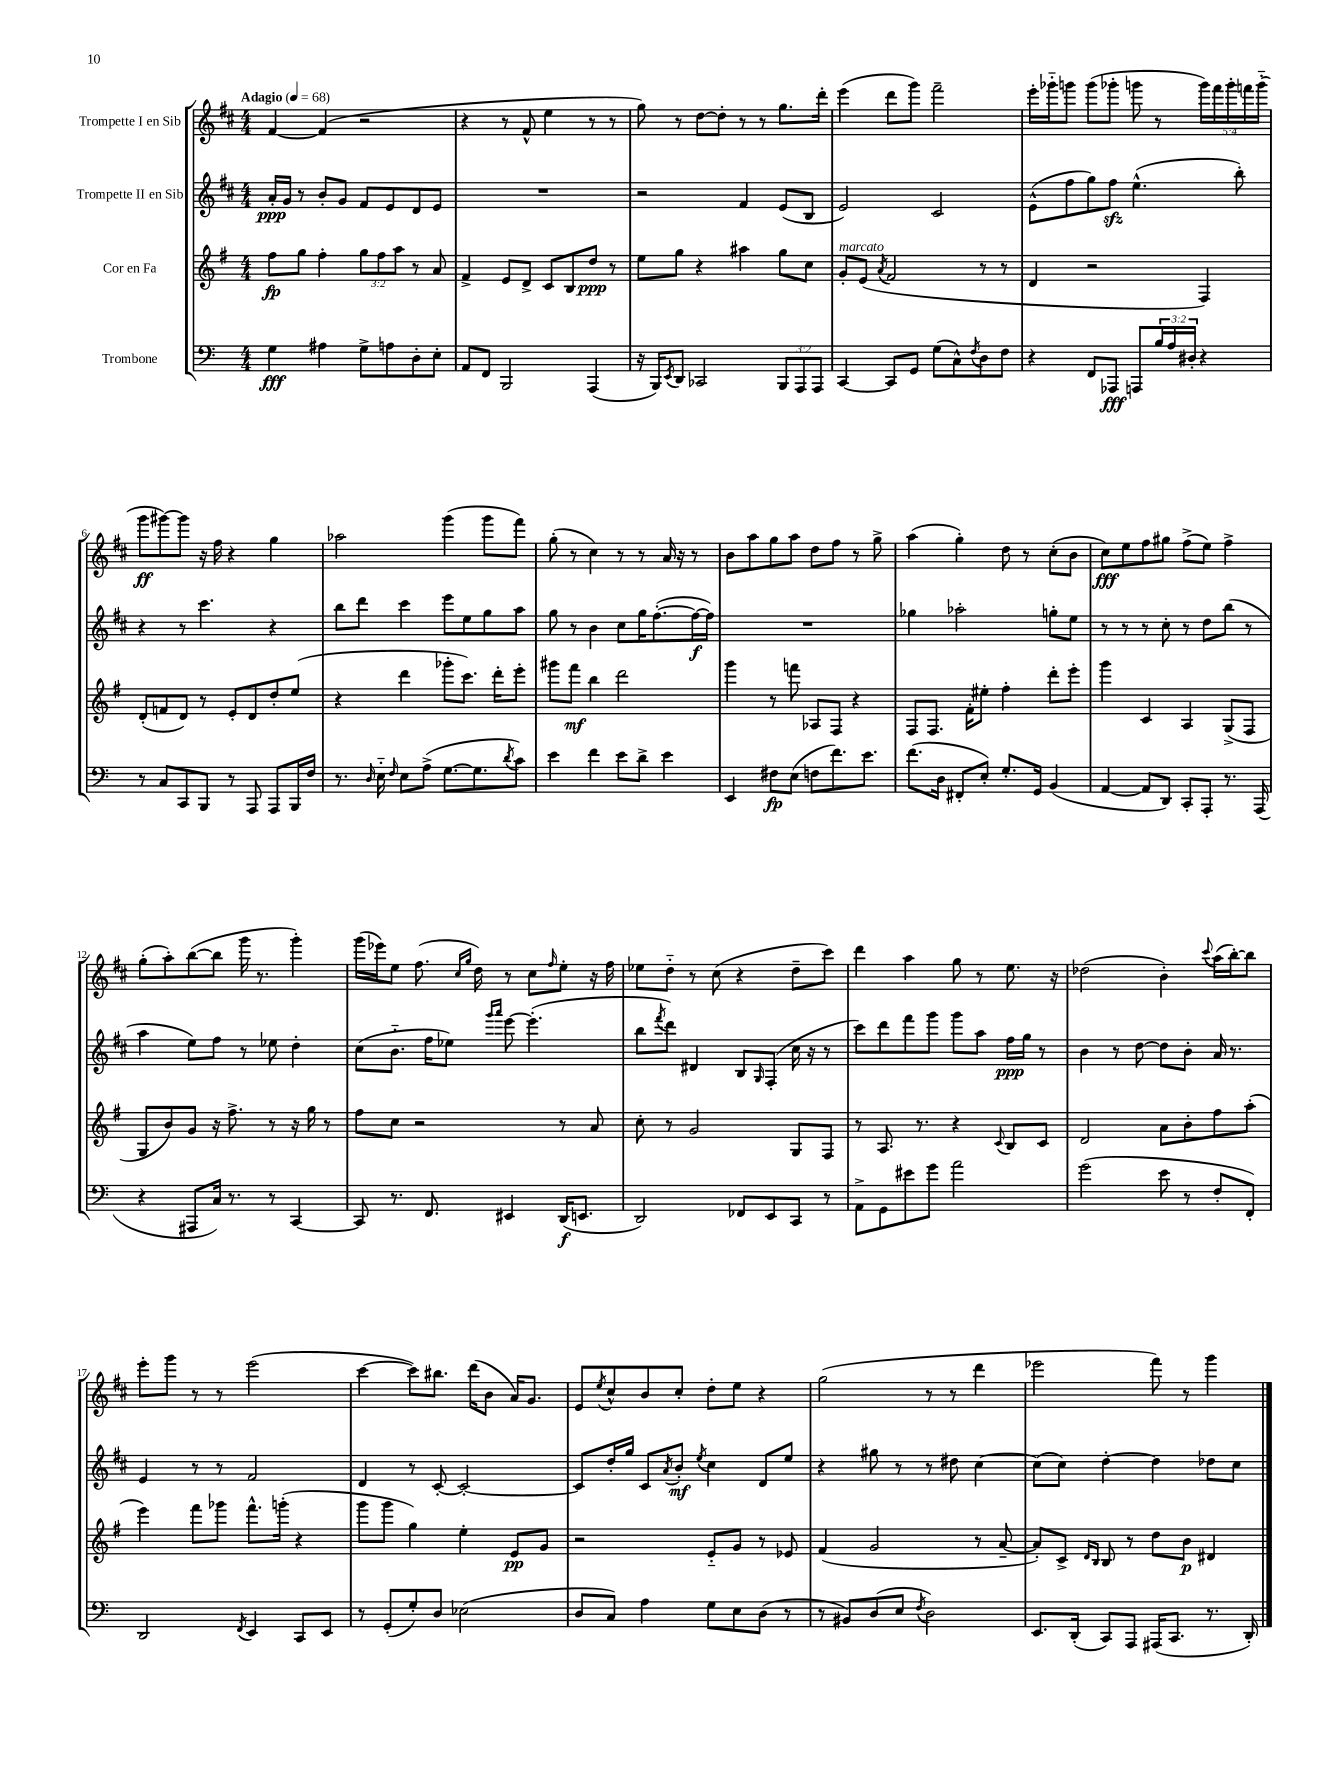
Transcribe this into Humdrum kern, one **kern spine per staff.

**kern	**dynam	**kern	**dynam	**kern	**dynam	**kern	**dynam
*part4	*part4	*part3	*part3	*part2	*part2	*part1	*part1
*staff4	*staff4	*staff3	*staff3	*staff2	*staff2	*staff1	*staff1
*I"Trombone	*	*I"Cor en Fa	*	*I"Trompette II en Sib	*	*I"Trompette I en Sib	*
*clefF4	*	*clefG2	*	*clefG2	*	*clefG2	*
*k[]	*	*k[f#]	*	*k[f#c#]	*	*k[f#c#]	*
*M4/4	*	*M4/4	*	*M4/4	*	*M4/4	*
*MM68	*	*MM68	*	*MM68	*	*MM68	*
=1	=1	=1	=1	=1	=1	=1	=1
!	!	!	!	!	!	!LO:TX:a:B:t=Adagio	!
4G\	fff	8ff#\L	fp	16a'/LL	ppp	[4f#/	.
.	.	.	.	16g/JJ	.	.	.
.	.	8gg\J	.	8r	.	.	.
4A#X\	.	4ff#'\	.	8b'/L	.	(4f#/]	.
.	.	.	.	8g/J	.	.	.
8G^\L	.	12gg\L	.	8f#/L	.	2r	.
.	.	12ff#\	.	.	.	.	.
8An\	.	.	.	8e/	.	.	.
.	.	12aa\J	.	.	.	.	.
8D'\	.	8r	.	8d/	.	.	.
8E'\J	.	8a/	.	8e/J	.	.	.
=2	=2	=2	=2	=2	=2	=2	=2
8AA/L	.	4f#^/	.	1r	.	4r	.
8FF/J	.	.	.	.	.	.	.
2BBB/	.	8e/L	.	.	.	8r	.
.	.	8d^/J	.	.	.	8f#^^/	.
.	.	8c/L	.	.	.	4ee\	.
.	.	8B/	.	.	.	.	.
(4AAA/	.	8dd/J	ppp	.	.	8r	.
.	.	8r	.	.	.	8r	.
=3	=3	=3	=3	=3	=3	=3	=3
16r	.	8ee\L	.	2r	.	8gg\)	.
16BBB/KL)	.	.	.	.	.	.	.
8qEE/	.	.	.	.	.	.	.
8DD/J	.	8gg\J	.	.	.	8r	.
2CC-X/	.	4r	.	.	.	[8dd\L	.
.	.	.	.	.	.	8dd'\J]	.
.	.	4aa#X\	.	4f#/	.	8r	.
.	.	.	.	.	.	8r	.
12BBB/L	.	8gg\L	.	(8e/L	.	8.gg\L	.
12AAA/	.	.	.	.	.	.	.
.	.	8cc\J	.	8B/J	.	.	.
12AAA/J	.	.	.	.	.	.	.
.	.	.	.	.	.	16ddd'\Jk	.
=4	=4	=4	=4	=4	=4	=4	=4
!	!	!LO:TX:a:i:t=marcato	!	!	!	!	!
[4CC/	.	8g'/L	.	2e/)	.	(4eee\	.
.	.	(8e/J	.	.	.	.	.
.	.	8qa/	.	.	.	.	.
8CC/L]	.	2f#/	.	.	.	8ddd\L	.
8GG/J	.	.	.	.	.	8ggg\J)	.
(8G\L	.	.	.	2c#/	.	2fff#~\	.
8C^^\)	.	.	.	.	.	.	.
8qF/	.	.	.	.	.	.	.
8D\	.	8r	.	.	.	.	.
8F\J	.	8r	.	.	.	.	.
=5	=5	=5	=5	=5	=5	=5	=5
4r	.	4d/	.	(8e^^\L	.	16eee'\LL	.
.	.	.	.	.	.	16ggg-X\J	.
.	.	.	.	8ff#\	.	8gggn\J	.
8FF/L	.	2r	.	8gg\)	.	(8ggg\L	.
8AAA-X/J	fff	.	.	8ff#zz\J	.	8ggg-X'\J	.
8AAAn/L	.	.	.	(4.ee^^\	.	8gggn\	.
24B/L	.	.	.	.	.	8r	.
24A/	.	.	.	.	.	.	.
24D#X'/JJ	.	.	.	.	.	.	.
4r	.	4F#/)	.	.	.	20ggg\LL)	.
.	.	.	.	.	.	20fff#\	.
.	.	.	.	.	.	20ggg'\	.
.	.	.	.	8bb'\)	.	.	.
.	.	.	.	.	.	20fffn\	.
.	.	.	.	.	.	(20ggg\JJ	.
!!LO:LB:g=z
=6	=6	=6	=6	=6	=6	=6	=6
8r	.	(8d'/L	.	4r	.	8ggg\L	ff
8C/L	.	8fn/	.	.	.	[8ggg#X\)	.
8CC/	.	8d/J)	.	8r	.	8ggg#\J]	.
8BBB/J	.	8r	.	4.ccc#\	.	16r	.
.	.	.	.	.	.	16ff#\	.
8r	.	8e'/L	.	.	.	4r	.
8AAA/	.	8d/	.	.	.	.	.
8AAA/L	.	8dd'/	.	4r	.	4gg\	.
16BBB/L	.	(8ee/J	.	.	.	.	.
16F/JJ	.	.	.	.	.	.	.
=7	=7	=7	=7	=7	=7	=7	=7
8.r	.	4r	.	8bb\L	.	2aa-X\	.
.	.	.	.	8ddd\J	.	.	.
16qqD/	.	.	.	.	.	.	.
16E\	.	.	.	.	.	.	.
16qqF/	.	.	.	.	.	.	.
8E\L	.	4ddd\	.	4ccc#\	.	.	.
(8A^\J	.	.	.	.	.	.	.
[8.G\L	.	8ggg-X'\L	.	8eee\L	.	(4ggg\	.
.	.	8.ccc\J)	.	8ee\	.	.	.
8.G\]	.	.	.	.	.	.	.
.	.	.	.	8gg\	.	8ggg\L	.
.	.	16ddd'\KL	.	.	.	.	.
8qd/	.	.	.	.	.	.	.
8c\J)	.	8eee'\J	.	8aa\J	.	8fff#\J)	.
=8	=8	=8	=8	=8	=8	=8	=8
4e\	.	8ggg#X\L	.	8gg\	.	(8gg'\	.
.	.	8fff#\J	mf	8r	.	8r	.
4f\	.	4bb\	.	4b\	.	4cc#\)	.
8e\L	.	2ddd\	.	8cc#\L	.	8r	.
8d^\J	.	.	.	16gg\K	.	8r	.
.	.	.	.	([8.ff#'\	.	.	.
4e\	.	.	.	.	.	16a/	.
.	.	.	.	.	.	16r	.
.	.	.	.	16ff#\L_	f	8r	.
.	.	.	.	16ff#\JJ])	.	.	.
=9	=9	=9	=9	=9	=9	=9	=9
4EE/	.	4ggg\	.	1r	.	8b\L	.
.	.	.	.	.	.	8aa\	.
8F#X\L	fp	8r	.	.	.	8gg\	.
(8E\J	.	8fffn\	.	.	.	8aa\J	.
8Fn\L	.	8A-X/L	.	.	.	8dd\L	.
8.f\)	.	8F#/J	.	.	.	8ff#\J	.
.	.	4r	.	.	.	8r	.
8.e\J	.	.	.	.	.	.	.
.	.	.	.	.	.	8gg^\	.
=10	=10	=10	=10	=10	=10	=10	=10
(8.f\L	.	8F#/L	.	4gg-X\	.	(4aa\	.
.	.	8.F#/J	.	.	.	.	.
16D\Jk	.	.	.	.	.	.	.
8FF#X'/L	.	.	.	2aa-X'\	.	4gg'\)	.
.	.	16f#'\KL	.	.	.	.	.
8E'/J)	.	8ee#X'\J	.	.	.	.	.
8.G'/L	.	4ff#'\	.	.	.	8dd\	.
.	.	.	.	.	.	8r	.
16GG/Jk	.	.	.	.	.	.	.
(4BB/	.	8ddd'\L	.	8ggn'\L	.	(8cc#'\L	.
.	.	8eee'\J	.	8ee\J	.	8b\J	.
=11	=11	=11	=11	=11	=11	=11	=11
[4AA/	.	4ggg\	.	8r	.	8cc#\L)	fff
.	.	.	.	8r	.	8ee\	.
8AA/L]	.	4c/	.	8r	.	8ff#\	.
8DD/J)	.	.	.	8cc#'\	.	8gg#X\J	.
8CC'/L	.	4A/	.	8r	.	(8ff#^\L	.
8AAA'/J	.	.	.	8dd\L	.	8ee\J)	.
8.r	.	(8G^/L	.	(8bb\J	.	4ff#^\	.
.	.	8F#/J	.	8r	.	.	.
(16AAA/	.	.	.	.	.	.	.
!!LO:LB:g=z
=12	=12	=12	=12	=12	=12	=12	=12
4r	.	8G/L	.	4aa\	.	(8gg'\L	.
.	.	8b/)	.	.	.	8aa'\)	.
8AAA#X/L	.	8g/J	.	8ee\L)	.	([8bb\	.
16C/Jk)	.	16r	.	8ff#\J	.	8bb\J]	.
8.r	.	8.ff#^\	.	.	.	.	.
.	.	.	.	8r	.	16ggg\	.
.	.	.	.	.	.	8.r	.
8r	.	8r	.	8ee-X\	.	.	.
[4CC/	.	16r	.	4dd'\	.	4ggg'\)	.
.	.	16gg\	.	.	.	.	.
.	.	8r	.	.	.	.	.
=13	=13	=13	=13	=13	=13	=13	=13
8CC/]	.	8ff#\L	.	(8cc#\L	.	(16ggg\LL	.
.	.	.	.	.	.	16eee-X\J)	.
8.r	.	8cc\J	.	8.b\J	.	8ee\J	.
.	.	2r	.	.	.	(8.ff#\	.
8.FF/	.	.	.	16ff#\KL	.	.	.
.	.	.	.	8ee-X\J)	.	.	.
.	.	.	.	.	.	16qqcc#/LL	.
.	.	.	.	.	.	16qqgg/JJ	.
.	.	.	.	.	.	16dd\)	.
.	.	.	.	16qqggg/LL	.	.	.
.	.	.	.	16qqaaa/JJ	.	.	.
4EE#X/	.	.	.	[8eee\	.	8r	.
.	.	.	.	(4.eee'\]	.	8cc#\L	.
.	.	.	.	.	.	16qqff#/	.
(16DD/KL	f	8r	.	.	.	8ee'\J	.
8.EEn/J	.	.	.	.	.	.	.
.	.	8a/	.	.	.	16r	.
.	.	.	.	.	.	16ff#\	.
=14	=14	=14	=14	=14	=14	=14	=14
2DD/)	.	8cc'\	.	8bb\L	.	8ee-X\L	.
.	.	.	.	8qfff#/	.	.	.
.	.	8r	.	8ddd\J)	.	8dd\J	.
.	.	2g/	.	4d#X/	.	8r	.
.	.	.	.	.	.	(8cc#\	.
8FF-X/L	.	.	.	8B/L	.	4r	.
.	.	.	.	16qqG/	.	.	.
8EE/	.	.	.	(8F#'/J	.	.	.
8CC/J	.	8G/L	.	16cc#\	.	8dd~\L	.
.	.	.	.	16r	.	.	.
8r	.	8F#/J	.	8r	.	8ccc#\J)	.
=15	=15	=15	=15	=15	=15	=15	=15
8AA^\L	.	8r	.	8ccc#\L)	.	4ddd\	.
8GG\	.	8.A/	.	8ddd\	.	.	.
8e#X\	.	.	.	8fff#\	.	4aa\	.
.	.	8.r	.	.	.	.	.
8g\J	.	.	.	8ggg\J	.	.	.
2a\	.	4r	.	8ggg\L	.	8gg\	.
.	.	.	.	8aa\J	.	8r	.
.	.	8qqc/	.	.	.	.	.
.	.	8B/L	.	16ff#\LL	ppp	8.ee\	.
.	.	.	.	16gg\JJ	.	.	.
.	.	8c/J	.	8r	.	.	.
.	.	.	.	.	.	16r	.
=16	=16	=16	=16	=16	=16	=16	=16
(2g\	.	2d/	.	4b\	.	(2dd-X\	.
.	.	.	.	8r	.	.	.
.	.	.	.	[8dd\	.	.	.
8e\	.	8a\L	.	8dd\L]	.	4b'\)	.
8r	.	8b'\	.	8b'\J	.	.	.
.	.	.	.	.	.	8qqccc#/	.
8F'/L	.	8ff#\	.	16a/	.	(16aa\LL	.
.	.	.	.	8.r	.	[16bb'\J)	.
8FF'/J)	.	(8aa'\J	.	.	.	8bb\J]	.
!!LO:LB:g=z
=17	=17	=17	=17	=17	=17	=17	=17
2DD/	.	4eee\)	.	4e/	.	8eee'\L	.
.	.	.	.	.	.	8ggg\J	.
.	.	8fff#\L	.	8r	.	8r	.
.	.	8ggg-X\J	.	8r	.	8r	.
8qFF/	.	.	.	.	.	.	.
4EE/	.	8.fff#^^\L	.	2f#/	.	(2eee\	.
.	.	(16gggn'\Jk	.	.	.	.	.
8CC/L	.	4r	.	.	.	.	.
8EE/J	.	.	.	.	.	.	.
=18	=18	=18	=18	=18	=18	=18	=18
8r	.	8ggg\L	.	4d/	.	[4ccc#\	.
(8GG'/L	.	8ggg\J	.	.	.	.	.
8G'/)	.	4gg\)	.	8r	.	8ccc#\L])	.
8D/J	.	.	.	[8c#'/	.	8.bb#X\J	.
(2E-X\	.	4ee'\	.	2c#'/_	.	.	.
.	.	.	.	.	.	(16ddd\KL	.
.	.	.	.	.	.	8b\J	.
.	.	8e/L	pp	.	.	16a/KL)	.
.	.	.	.	.	.	8.g/J	.
.	.	8g/J	.	.	.	.	.
=19	=19	=19	=19	=19	=19	=19	=19
8D/L	.	2r	.	8c#/L]	.	8e/L	.
.	.	.	.	.	.	8qee/	.
8C/J)	.	.	.	16dd'/L	.	8cc#^^/	.
.	.	.	.	16gg/JJ	.	.	.
4A\	.	.	.	8c#/L	.	8b/	.
.	.	.	.	8qa/	.	.	.
.	.	.	.	8b'/J	mf	8cc#'/J	.
.	.	.	.	8qee/	.	.	.
8G\L	.	8e/L	.	4cc#\	.	8dd'\L	.
8E\	.	8g/J	.	.	.	8ee\J	.
(8D\J	.	8r	.	8d/L	.	4r	.
8r	.	8e-X/	.	8ee/J	.	.	.
=20	=20	=20	=20	=20	=20	=20	=20
8r	.	(4f#/	.	4r	.	(2gg\	.
8BB#X/L)	.	.	.	.	.	.	.
(8D/	.	2g/	.	8gg#X\	.	.	.
8E/J	.	.	.	8r	.	.	.
8qF/	.	.	.	.	.	.	.
2D\)	.	.	.	8r	.	8r	.
.	.	.	.	8dd#X\	.	8r	.
.	.	8r	.	[4cc#\	.	4ddd\	.
.	.	[8a~/	.	.	.	.	.
=21	=21	=21	=21	=21	=21	=21	=21
8.EE/L	.	8a'/L])	.	(8cc#\L]	.	2eee-X\	.
.	.	8c^/J	.	8cc#\J)	.	.	.
(16DD'/Jk	.	.	.	.	.	.	.
.	.	16qqd/LL	.	.	.	.	.
.	.	16qqB/JJ	.	.	.	.	.
8CC/L)	.	8B/	.	[4dd'\	.	.	.
8AAA/J	.	8r	.	.	.	.	.
(16AAA#X/KL	.	8dd\L	.	4dd\]	.	8fff#\)	.
8.CC/J	.	.	.	.	.	.	.
.	.	8b\J	p	.	.	8r	.
8.r	.	4d#X/	.	8dd-X\L	.	4ggg\	.
.	.	.	.	8cc#\J	.	.	.
16DD'/)	.	.	.	.	.	.	.
==	==	==	==	==	==	==	==
*-	*-	*-	*-	*-	*-	*-	*-
